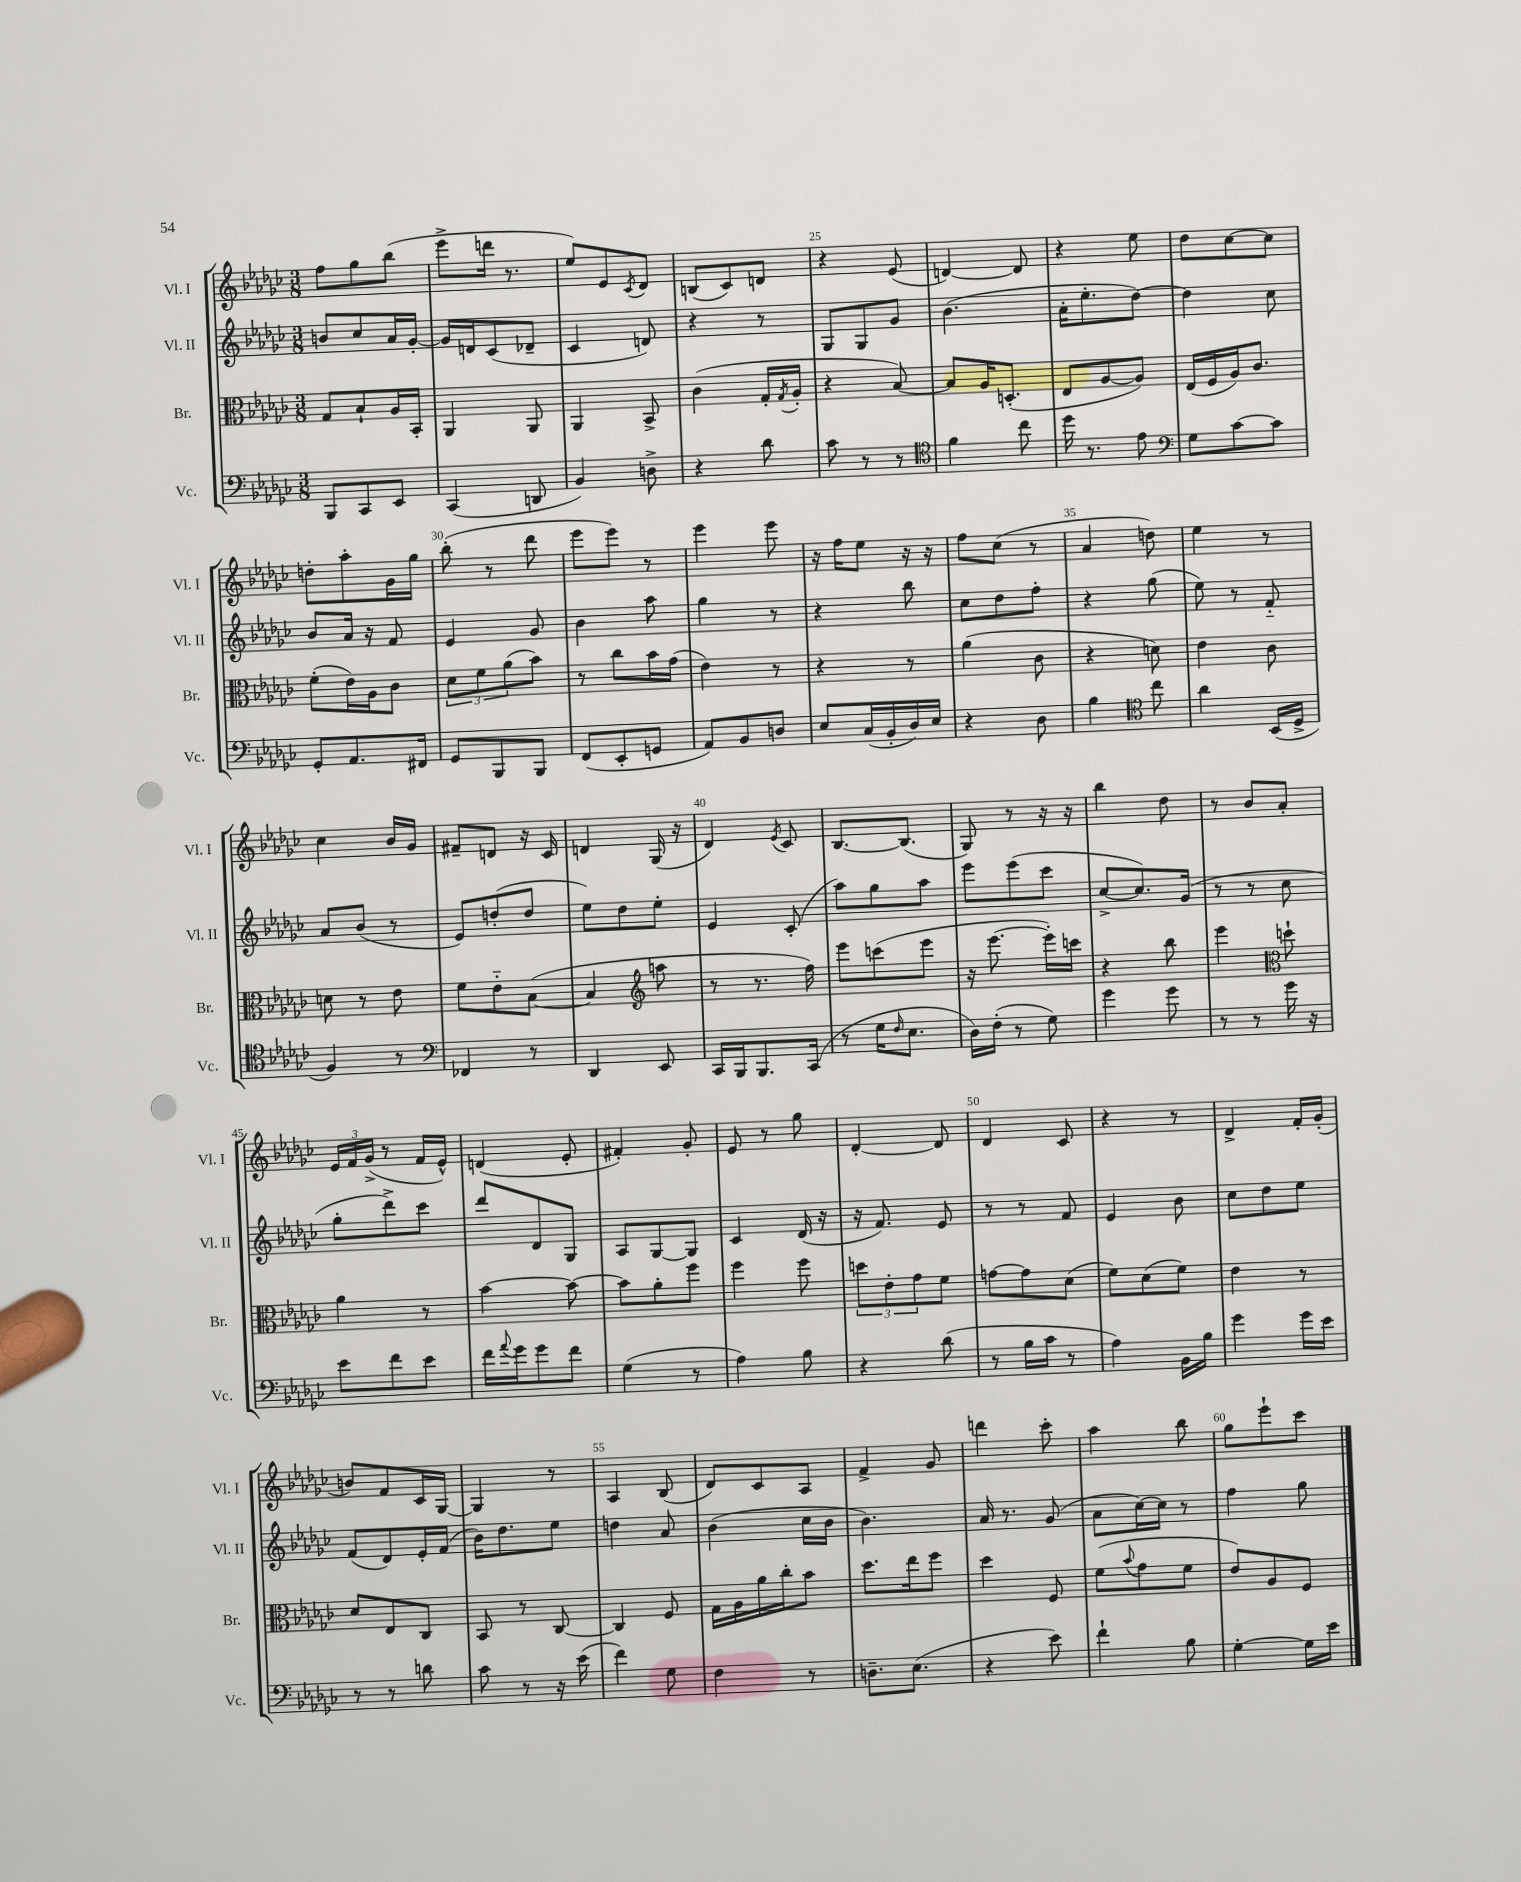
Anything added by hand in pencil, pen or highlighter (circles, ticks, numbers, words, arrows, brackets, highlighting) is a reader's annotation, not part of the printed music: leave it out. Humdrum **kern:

**kern	**kern	**kern	**kern
*staff4	*staff3	*staff2	*staff1
*clefF4	*clefC3	*clefG2	*clefG2
*k[b-e-a-d-g-c-]	*k[b-e-a-d-g-c-]	*k[b-e-a-d-g-c-]	*k[b-e-a-d-g-c-]
*M3/8	*M3/8	*M3/8	*M3/8
8BBB-/L	8G-/L	8b/L	8ff\L
8CC-/	8B-`/	8cc-/	8gg-\
8EE-/J	16A-/L	16a-/L	(8bb-\J
.	16BB-'/JJ	[16g-'/JJ	.
=	=	=	=
(4CC-/	4AA-/	16g-/]LL	8eee-^\L
.	.	16d/J	.
.	.	(8c-/	16ddd\Jk
.	.	.	8.r
8DD/	8AA-/	8d-~/J	.
=	=	=	=
4BB-/)	4AA-/	4c-/	8ee-/L)
.	.	.	8e-/
.	.	.	8qc-/
8D^\	8BB-^/	8d/)	8d-/J
=	=	=	=
4r	(4c-\	4r	(8B/L
.	.	.	8c-/)
8d-\	16G-'/LL	8r	8d/J
.	8qG-/	.	.
.	16A-'/JJ	.	.
=	=	=	=
8c-\	4r	8G-/L	4r
8r	.	8G-/	.
8r	[8B-/)	8g-/J	(8e-/
=	=	=	=
*clefC4	*	*	*
4f\	8B-/]L	(4.b-\	[4d/)
.	16A-/K	.	.
.	(8.D'/J	.	.
8cc-\	.	.	8d/]
=	=	=	=
16dd-\	8E-/L	16a-'\LK	4r
8.r	.	8.ee-'\	.
.	[8A-/	.	.
8e-\	8A-/]J)	[8dd-\J)	8ee-\
=	=	=	=
*clefF4	*	*	*
8G-\L	(16E-/LL	4dd-\]	8dd-\L
.	16F/	.	.
[8c-\	16A-/J)	.	[8cc-\
.	8.c-/J	.	.
8c-\]J	.	8cc-\	8cc-\]J
=	=	=	=
8GG-'/L	(8f'\L	8b-/L	8dd'\L
8.AA-/	16e-\L)	16a-/Jk	8aa-'\
.	16A-\J	16r	.
.	8c-\J	8f/	16g-\L
16FF#/Jk	.	.	16gg-\JJ
=	=	=	=
8GG-/L	12d-\L	4e-/	(8bb-'\
.	12f\	.	.
8BBB-/	.	.	8r
.	(12a-\	.	.
8BBB-/J	8b-\J)	8g-/	8ddd-\
=	=	=	=
(8FF/L	8r	4b-\	8eee-\L
8EE-'/	8cc-\L	.	8eee-\J)
8GG/J	16b-\L	8aa-\	8r
.	(16g-\JJ	.	.
=	=	=	=
8AA-/L)	4e-\)	4gg-\	4eee-\
8BB-/	.	.	.
8D/J	8r	8r	8eee-\
=	=	=	=
8E-/L	4r	4r	16r
.	.	.	16ff\LK
(16C-/L	.	.	8ee-\J
16BB-'/	.	.	.
16D-/)	8r	8bb-\	16r
16E-/JJ	.	.	16r
=	=	=	=
4r	(4a-\	8cc-\L	8ff\L
.	.	8dd-\	(8cc-\J
8D-\	8c-\	8ff'\J	8r
=	=	=	=
4B-\	4r	4r	4a-/
*clefC4	*	*	*
8cc-\	8d\)	(8gg-\	8dd\)
=	=	=	=
4a-\	4e-\	8ee-\)	4ee-\
.	.	8r	.
(16BB-/LL	8c-\	8f'~/	8r
16D-^/JJ	.	.	.
=	=	=	=
4F/)	8d\	8a-/L	4cc-\
.	8r	(8b-/J	.
8r	8e-\	8r	16b-/LL
.	.	.	16g-/JJ
=	=	=	=
*clefF4	*	*	*
4FF-/	8f\L	8e-/L)	8f#~/L
.	8e-'~\	(8dd'/	8d/J
8r	([8B-\J	8dd/J	16r
.	.	.	16c-/
=	=	=	=
4DD-/	4B-/]	8ee-\L)	4d/
.	.	8dd-\	.
*	*clefG2	*	*
8EE-/	8aa\	8ee-'\J	(16G-/
.	.	.	16r
=	=	=	=
16CC-/LL	8r	4e-/	4d-/)
16BBB-/J	.	.	.
8.BBB-/	8.r	.	.
.	.	.	8qe-/
.	.	(8c-'/	8c-/
(16CC-/Jk	16ff\)	.	.
=	=	=	=
8r	8eee-\L	8aa-\L)	[8.B-/L
16G-\LK	(8ccc\	8gg-\	.
16qqF/	.	.	.
8.E-\J	.	.	(8.B-/]J
.	8eee-\J	8aa-\J	.
=	=	=	=
16D-\LL)	16r	8eee-\L	8G-/)
(16F'\JJ	[8.eee-\	.	.
8r	.	(8eee-\	8r
8G-\)	16eee-'\]LL)	8ccc-\J	16r
.	16ccc\JJ	.	16r
=	=	=	=
4g-\	4r	[8cc-^/L	4bb-\
.	.	8.cc-/])	.
8g-\	8bb-\	.	8dd-\
.	.	(16g-/Jk	.
=	=	=	=
8r	4eee-\	8r	8r
8r	.	8r	8b-/L
*	*clefC3	*	*
16g-\	8dd`\	8cc-\	8a-'/J
16r	.	.	.
=	=	=	=
8e-\L	4a-\	8gg-'\L	24e-/LL
.	.	.	24f/
.	.	.	(24g-^/JJ
8f\	.	8ddd-^\)	8r
8e-\J	8r	8ccc-\J	16f/LL
.	.	.	16e-^^/JJ)
=	=	=	=
16f\LL	[4b-\	8ddd-/L	(4d/
8qqa-/	.	.	.
16g-\J	.	.	.
8g-\	.	8d-/	.
8f\J	8b-\_	8G-/J	8e-'/
=	=	=	=
(4G-\	8b-\]L	8A-/L	4f#'/)
.	8a-'\	[8G-/	.
8r	8ff\J	8G-/]J	8g-'/
=	=	=	=
4A-\)	4ff\	4c-/	8e-/
.	.	.	8r
8B-\	8ff\	(16d-/	8gg-\
.	.	16r	.
=	=	=	=
4r	12dd\L	16r	[4d-'/
.	.	8.f/)	.
.	12e-'\	.	.
.	12g-\	.	.
(8d-\	8f\J	8e-/	8d-/]
=	=	=	=
8r	[8g\L	8r	4d-/
16B-\LL	8g\]	8r	.
16c-\JJ	.	.	.
8r	(8d-\J	8f/	8c-/
=	=	=	=
4A-\)	8f\L)	4e-/	4r
.	(8d-\	.	.
16BB-\LL	8f\J)	8b-\	8r
16B-\JJ	.	.	.
=	=	=	=
4g-\	4e-\	8cc-\L	4d-^/
.	.	8dd-\	.
16g-\LL	8r	8ee-\J	16f'/LL
16e-\JJ	.	.	(16g-'/JJ
=	=	=	=
8r	8d-/L	(8f/L	8b/L)
8r	8E-/	8d-/)	8f/
8d\	8C-/J	16e-'/L	16c-/L
.	.	(16f/JJ	[16G-/JJ
=	=	=	=
8c-\	8BB-/	16b-\LK)	4G-/]
.	.	8.dd-\	.
8r	8r	.	.
16r	[8C-/	8ee-\J	8r
(16e-\	.	.	.
=	=	=	=
4f\)	4C-/]	4dd\	4A-/
8G-\	8F/	8a-/	(8B-/
=	=	=	=
4F\	16G-\LL	(4b-\	8d-/L)
.	16A-\	.	.
.	16a-\	.	8c-/
.	16cc-'\J	.	.
8r	8b-\J	16cc-\LL	8A-/J
.	.	16b-\JJ	.
=	=	=	=
8.D~\L	8.dd-\L	4.b-\)	4f^/
(8.E-\J	16ee-\k	.	.
.	8ff\J	.	8g-/
=	=	=	=
4r	4dd-\	16a-/	4ddd\
.	.	8.r	.
8e-\)	8F/	(8g-/	8ccc-'\
=	=	=	=
4f`\	(8f\L	8a-\L	4aa-\
.	8qqb-/	.	.
.	8g-\	[16cc-\L)	.
.	.	16cc-\]JJ	.
8B-\	8f\J	8r	8bb-\
=	=	=	=
[4G-'\	8e-/L)	4ff\	8gg-\L
.	8A-/	.	8eee-`\
16G-\]LL	8F/J	8gg-\	8ccc-\J
16e-\JJ	.	.	.
==	==	==	==
*-	*-	*-	*-
